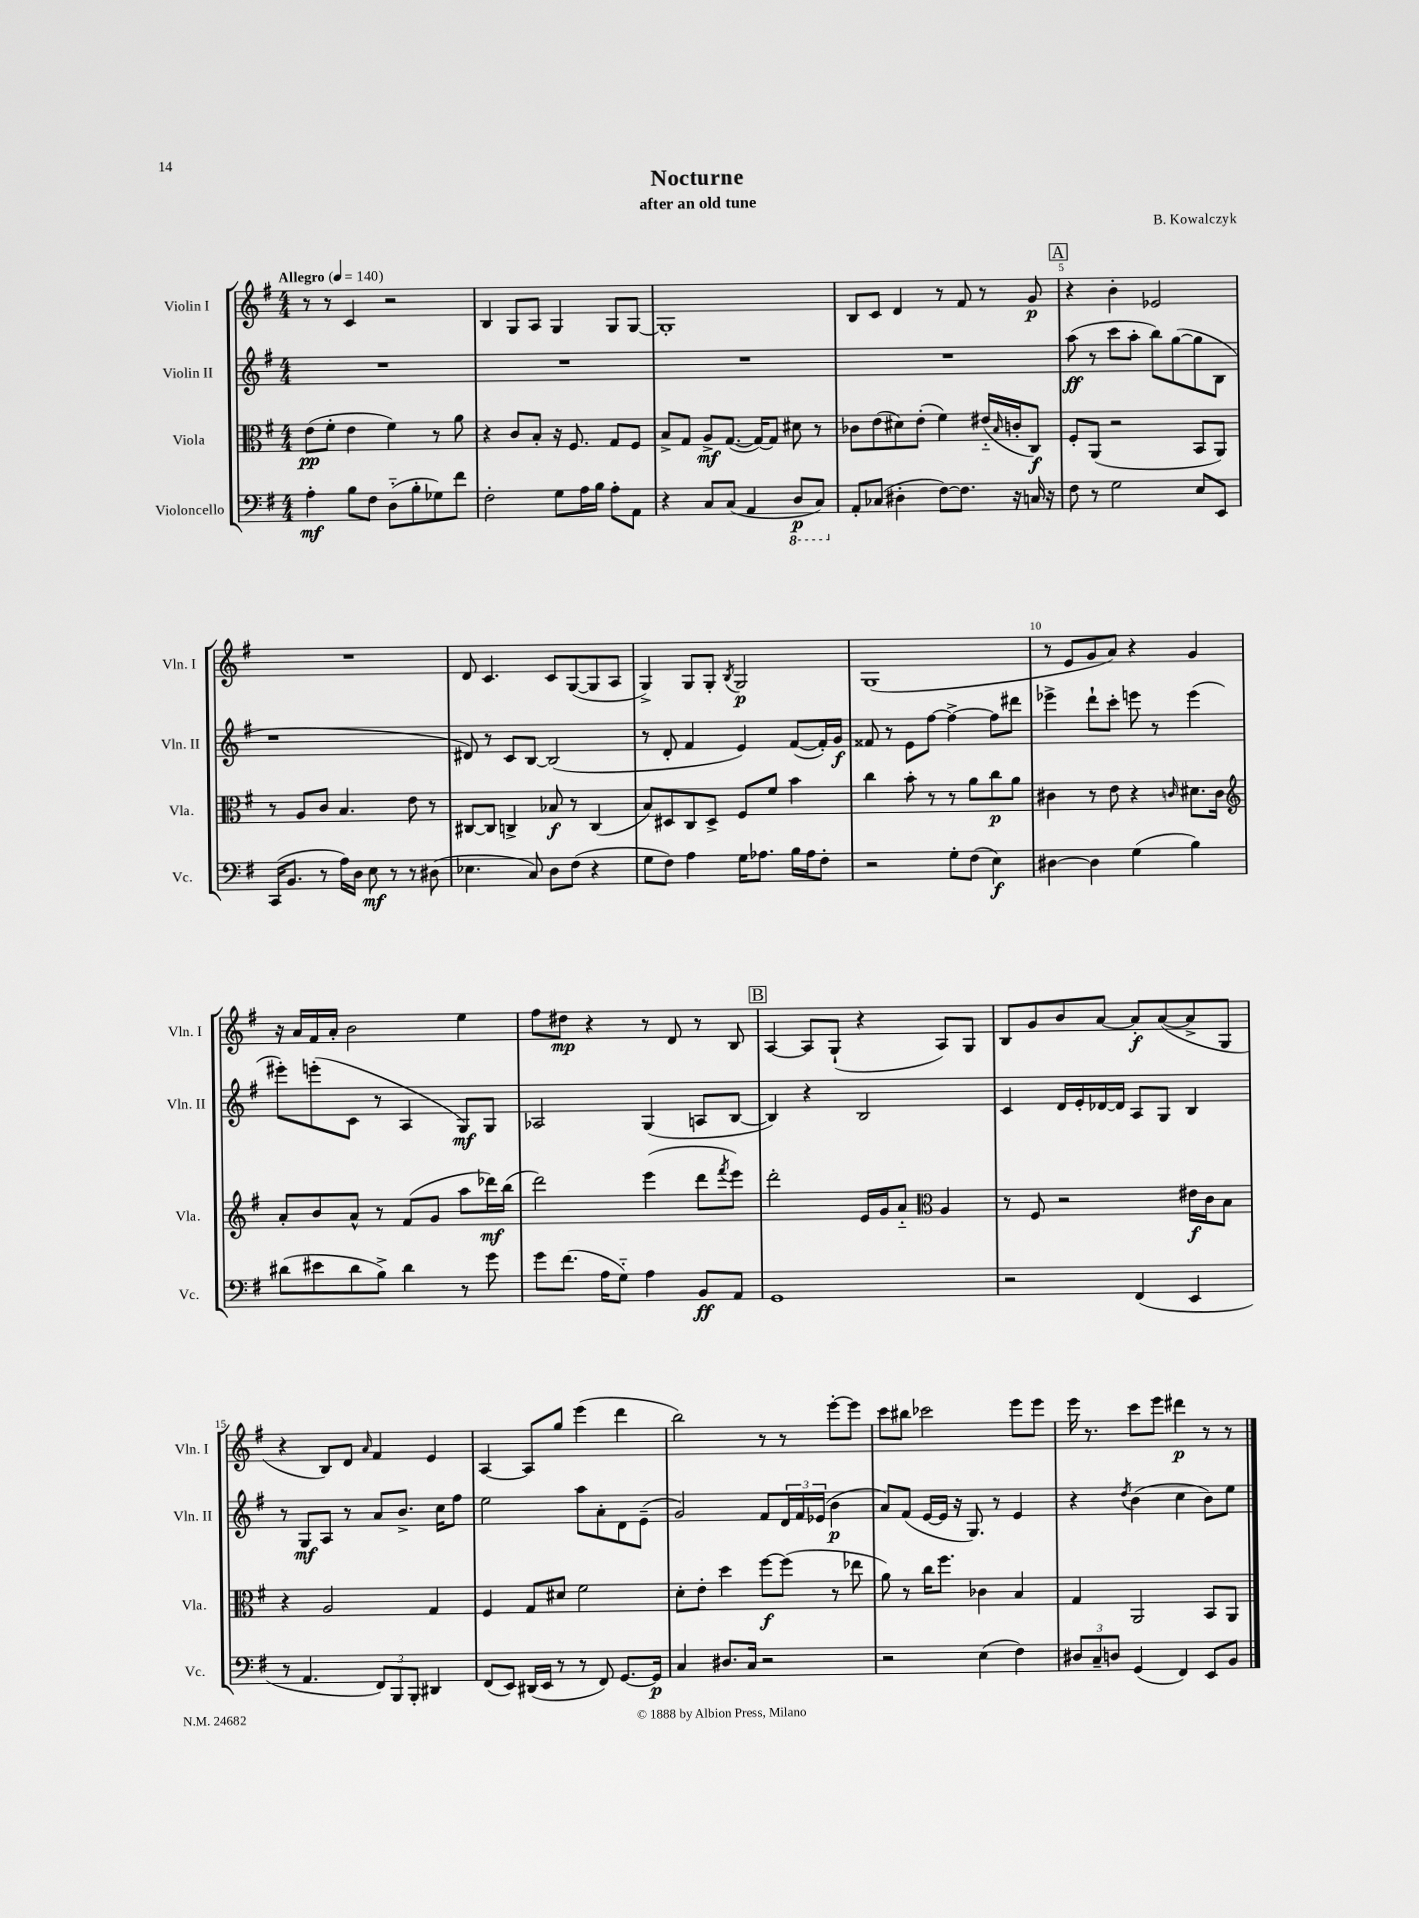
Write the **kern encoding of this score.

**kern	**dynam	**kern	**dynam	**kern	**dynam	**kern	**dynam
*part4	*part4	*part3	*part3	*part2	*part2	*part1	*part1
*staff4	*staff4	*staff3	*staff3	*staff2	*staff2	*staff1	*staff1
*I"Violoncello	*	*I"Viola	*	*I"Violin II	*	*I"Violin I	*
*I'Vc.	*	*I'Vla.	*	*I'Vln. II	*	*I'Vln. I	*
*clefF4	*	*clefC3	*	*clefG2	*	*clefG2	*
*k[f#]	*	*k[f#]	*	*k[f#]	*	*k[f#]	*
*M4/4	*	*M4/4	*	*M4/4	*	*M4/4	*
*MM140	*	*MM140	*	*MM140	*	*MM140	*
=1	=1	=1	=1	=1	=1	=1	=1
!	!	!	!	!	!	!LO:TX:a:B:t=Allegro	!
4A'\	mf	(8e\L	pp	1r	.	8r	.
.	.	8f#'\J	.	.	.	8r	.
8B\L	.	4e\	.	.	.	4c/	.
8F#\J	.	.	.	.	.	.	.
(8D\L	.	4f#\)	.	.	.	2r	.
8B'\	.	.	.	.	.	.	.
8G-X\)	.	8r	.	.	.	.	.
8f#\J	.	8a\	.	.	.	.	.
=2	=2	=2	=2	=2	=2	=2	=2
2F#'\	.	4r	.	1r	.	4B/	.
.	.	8c/L	.	.	.	8G/L	.
.	.	8B'/J	.	.	.	8A/J	.
8G\L	.	16r	.	.	.	4G/	.
.	.	8.F#/	.	.	.	.	.
16A\L	.	.	.	.	.	.	.
16B\JJ	.	.	.	.	.	.	.
8A'\L	.	8G/L	.	.	.	8G/L	.
8AA\J	.	8F#/J	.	.	.	[8G/J	.
=3	=3	=3	=3	=3	=3	=3	=3
4r	.	8B^/L	.	1r	.	1G']	.
.	.	8G/J	.	.	.	.	.
8C/L	.	8A^/L	mf	.	.	.	.
(8C/J	.	([8.G/J	.	.	.	.	.
4AA/	.	.	.	.	.	.	.
.	.	16G/KL_)	.	.	.	.	.
.	.	8G/J]	.	.	.	.	.
*8ba	*	*	*	*	*	*	*
8DD/L	p	8d#X\	.	.	.	.	.
8CC/J)	.	8r	.	.	.	.	.
=4	=4	=4	=4	=4	=4	=4	=4
*X8ba	*	*	*	*	*	*	*
8AA'/L	.	8c-X\L	.	1r	.	8B/L	.
(8C-X/J	.	(8e\	.	.	.	8c/J	.
4D#X'\	.	8d#X\)	.	.	.	4d/	.
.	.	(8e'\J	.	.	.	.	.
[8F#\L)	.	4f#\)	.	.	.	8r	.
8.F#\J]	.	.	.	.	.	8f#/	.
.	.	(16e#X/LL	.	.	.	8r	.
.	.	16qqB/	.	.	.	.	.
16r	.	16cn'/J	.	.	.	.	.
16Cn/	.	8C/J)	f	.	.	8g/	p
16r	.	.	.	.	.	.	.
!!LO:REH:place=s1:t=A
=5	=5	=5	=5	=5	=5	=5	=5
8F#\	.	8F#'/L	.	(8aa\	ff	4r	.
8r	.	(8AA/J	.	8r	.	.	.
2G\	.	2r	.	8ccc\L	.	4b'\	.
.	.	.	.	8aa'\J	.	.	.
.	.	.	.	8bb\L)	.	2e-X/	.
.	.	.	.	([8gg\	.	.	.
8E/L	.	8BB/L	.	8gg\]	.	.	.
8EE/J	.	8AA/J)	.	8B\J	.	.	.
!!LO:LB:g=z
=6	=6	=6	=6	=6	=6	=6	=6
(16CC/KL	.	8r	.	1r	.	1r	.
8.BB/J	.	.	.	.	.	.	.
.	.	8A/L	.	.	.	.	.
8r	.	8c/J	.	.	.	.	.
16A\LL)	.	4.B/	.	.	.	.	.
16D\JJ	.	.	.	.	.	.	.
8E\	mf	.	.	.	.	.	.
8r	.	.	.	.	.	.	.
8r	.	8e\	.	.	.	.	.
(8D#X\	.	8r	.	.	.	.	.
=7	=7	=7	=7	=7	=7	=7	=7
4.E-X\	.	[8C#X/L	.	8d#X/)	.	8d/	.
.	.	8C#/J]	.	8r	.	4.c/	.
.	.	4Cn^/	.	8c/L	.	.	.
8C/)	.	.	.	[8B/J	.	.	.
8D\L	.	8B-X/	f	(2B/]	.	8c/L	.
(8F#\J	.	8r	.	.	.	([8G/	.
4r	.	(4C/	.	.	.	8G/]	.
.	.	.	.	.	.	8A/J	.
=8	=8	=8	=8	=8	=8	=8	=8
8G\L	.	8B/L)	.	8r	.	4G^/)	.
8F#\J)	.	8D#X/	.	8d'/	.	.	.
4A\	.	8C/	.	4f#/	.	8G/L	.
.	.	8D#^/J	.	.	.	8G'/J	.
.	.	.	.	.	.	8qB/	.
16G\KL	.	8F#/L	.	4e/)	.	2G/	p
8.A-X\J	.	.	.	.	.	.	.
.	.	8f#/J	.	.	.	.	.
16B\LL	.	4b\	.	([8f#/L	.	.	.
16A-\J	.	.	.	.	.	.	.
8F#'\J	.	.	.	16f#'/L])	.	.	.
.	.	.	.	16g/JJ	f	.	.
=9	=9	=9	=9	=9	=9	=9	=9
2r	.	4cc\	.	8f##X/	.	(1G	.
.	.	.	.	8r	.	.	.
.	.	8b'\	.	8e\L	.	.	.
.	.	8r	.	[8ff#\J	.	.	.
8G'\L	.	8r	.	4ff#^\_	.	.	.
(8F#\J	.	8a\L	.	.	.	.	.
4E\)	f	8cc\	p	8ff#\L]	.	.	.
.	.	8a\J	.	8ddd#X\J	.	.	.
=10	=10	=10	=10	=10	=10	=10	=10
[4D#X\	.	4c#X\	.	4eee-X^\	.	8r	.
.	.	.	.	.	.	8e/L	.
4D#\]	.	8r	.	8ddd`\L	.	8g/	.
.	.	8e\	.	8ccc'\J	.	8a/J)	.
(4G\	.	4r	.	8eeen\	.	4r	.
.	.	.	.	8r	.	.	.
.	.	16qqcn/	.	.	.	.	.
4B\)	.	8.d#X\L	.	(4eee\	.	4g/	.
.	.	16c\Jk	.	.	.	.	.
!!LO:LB:g=z
=11	=11	=11	=11	=11	=11	=11	=11
*	*	*clefG2	*	*	*	*	*
(8d#X\L	.	8a'/L	.	8eee#X'\L)	.	16r	.
.	.	.	.	.	.	16a/LL	.
8e#X\	.	8b/	.	(8eeen'\	.	16f#/	.
.	.	.	.	.	.	16a'/JJ	.
8d#\	.	8a^^/J	.	8c\J	.	2b\	.
8B^\J)	.	8r	.	8r	.	.	.
4d#\	.	(8f#/L	.	4A/	.	.	.
.	.	8g/J	.	.	.	.	.
8r	.	8aa\L	.	8G/L)	mf	4ee\	.
8g\	.	16ddd-X\L)	mf	8G/J	.	.	.
.	.	(16bb\JJ	.	.	.	.	.
=12	=12	=12	=12	=12	=12	=12	=12
8g\L	.	2ddd\)	.	2A-X/	.	8ff#\L	.
(8.f#\J	.	.	.	.	.	8dd#X\J	mp
.	.	.	.	.	.	4r	.
16A\KL	.	.	.	.	.	.	.
8G\J)	.	.	.	.	.	.	.
4A\	.	(4eee\	.	(4G/	.	8r	.
.	.	.	.	.	.	8d/	.
8BB/L	ff	8ddd\L	.	8An/L	.	8r	.
.	.	8qfff#/	.	.	.	.	.
8AA/J	.	8eee\J)	.	[8B/J	.	8B/	.
!!LO:REH:place=s1:t=B
=13	=13	=13	=13	=13	=13	=13	=13
1GG	.	2ddd'\	.	4B/])	.	[4A/	.
.	.	.	.	4r	.	8A/L]	.
.	.	.	.	.	.	(8G`/J	.
.	.	16e/LL	.	2B/	.	4r	.
.	.	16g/J	.	.	.	.	.
.	.	8a/J	.	.	.	.	.
*	*	*clefC3	*	*	*	*	*
.	.	4A/	.	.	.	8A/L)	.
.	.	.	.	.	.	8G/J	.
=14	=14	=14	=14	=14	=14	=14	=14
2r	.	8r	.	4c/	.	8B/L	.
.	.	8F#/	.	.	.	8g/	.
.	.	2r	.	16d/LL	.	8b/	.
.	.	.	.	16e'/	.	.	.
.	.	.	.	[16d-X/	.	[8a/J	.
.	.	.	.	16d-/JJ]	.	.	.
(4FF#/	.	.	.	8A/L	.	8a'/L]	f
.	.	.	.	8G/J	.	([8a/	.
4EE/	.	16e#X\LL	f	4B/	.	8a^/]	.
.	.	16c\J	.	.	.	.	.
.	.	8B\J	.	.	.	8G/J	.
!!LO:LB:g=z
=15	=15	=15	=15	=15	=15	=15	=15
8r	.	4r	.	8r	.	4r	.
4.AA/	.	.	.	8G/L	mf	.	.
.	.	2A/	.	8A/J	.	8B/L)	.
.	.	.	.	8r	.	8d/J	.
.	.	.	.	.	.	16qqa/	.
12FF#/L)	.	.	.	8a/L	.	4f#/	.
12BBB/	.	.	.	.	.	.	.
.	.	.	.	8.b^/J	.	.	.
12BBB'/J	.	.	.	.	.	.	.
4DD#X/	.	4G/	.	.	.	4e/	.
.	.	.	.	16cc\KL	.	.	.
.	.	.	.	8ff#\J	.	.	.
=16	=16	=16	=16	=16	=16	=16	=16
(8FF#/L	.	4F#/	.	2ee\	.	[4A/	.
8EE/J)	.	.	.	.	.	.	.
(16DD#X/LL	.	8G/L	.	.	.	8A/L]	.
16EE/JJ	.	.	.	.	.	.	.
8r	.	8d#X/J	.	.	.	8gg/J	.
8r	.	2f#\	.	8aa\L	.	(4eee\	.
8FF#/)	.	.	.	8a'\	.	.	.
[8.GG/L	.	.	.	8d\	.	4ddd\	.
.	.	.	.	(8e~\J	.	.	.
16GG/Jk]	p	.	.	.	.	.	.
=17	=17	=17	=17	=17	=17	=17	=17
4C/	.	8d'\L	.	2g/)	.	2bb\)	.
.	.	8e'\J	.	.	.	.	.
8.D#X/L	.	4dd\	.	.	.	.	.
16C/Jk	.	.	.	.	.	.	.
2r	.	[8ff#\L	f	8f#/L	.	8r	.
.	.	(8ff#\J]	.	24d/L	.	8r	.
.	.	.	.	24f#/	.	.	.
.	.	.	.	(24e-X/JJ	.	.	.
.	.	8r	.	4b\	p	[8eee'\L	.
.	.	8ee-X\	.	.	.	8eee\J]	.
=18	=18	=18	=18	=18	=18	=18	=18
2r	.	8a\)	.	8a/L)	.	8ccc\L	.
.	.	8r	.	(8f#/J	.	8bb#X\J	.
.	.	16cc\KL	.	[16e/LL	.	2ccc-X\	.
.	.	8.ff#\J	.	16e/JJ]	.	.	.
.	.	.	.	16r	.	.	.
.	.	.	.	8.G/)	.	.	.
(4E\	.	4c-X\	.	.	.	.	.
.	.	.	.	8r	.	.	.
4F#\)	.	4B/	.	4e/	.	8eee\L	.
.	.	.	.	.	.	8eee\J	.
=19	=19	=19	=19	=19	=19	=19	=19
12D#X/L	.	4G/	.	4r	.	16eee\	.
.	.	.	.	.	.	8.r	.
12C~/	.	.	.	.	.	.	.
12Dn/J	.	.	.	.	.	.	.
.	.	.	.	8qdd/	.	.	.
(4GG/	.	2AA/	.	(4b\	.	8ccc\L	.
.	.	.	.	.	.	8eee\J	.
4FF#/)	.	.	.	4cc\	.	4ddd#X\	p
8EE/L	.	8BB/L	.	8b\L)	.	8r	.
8BB/J	.	8AA/J	.	8ee\J	.	8r	.
==	==	==	==	==	==	==	==
*-	*-	*-	*-	*-	*-	*-	*-
